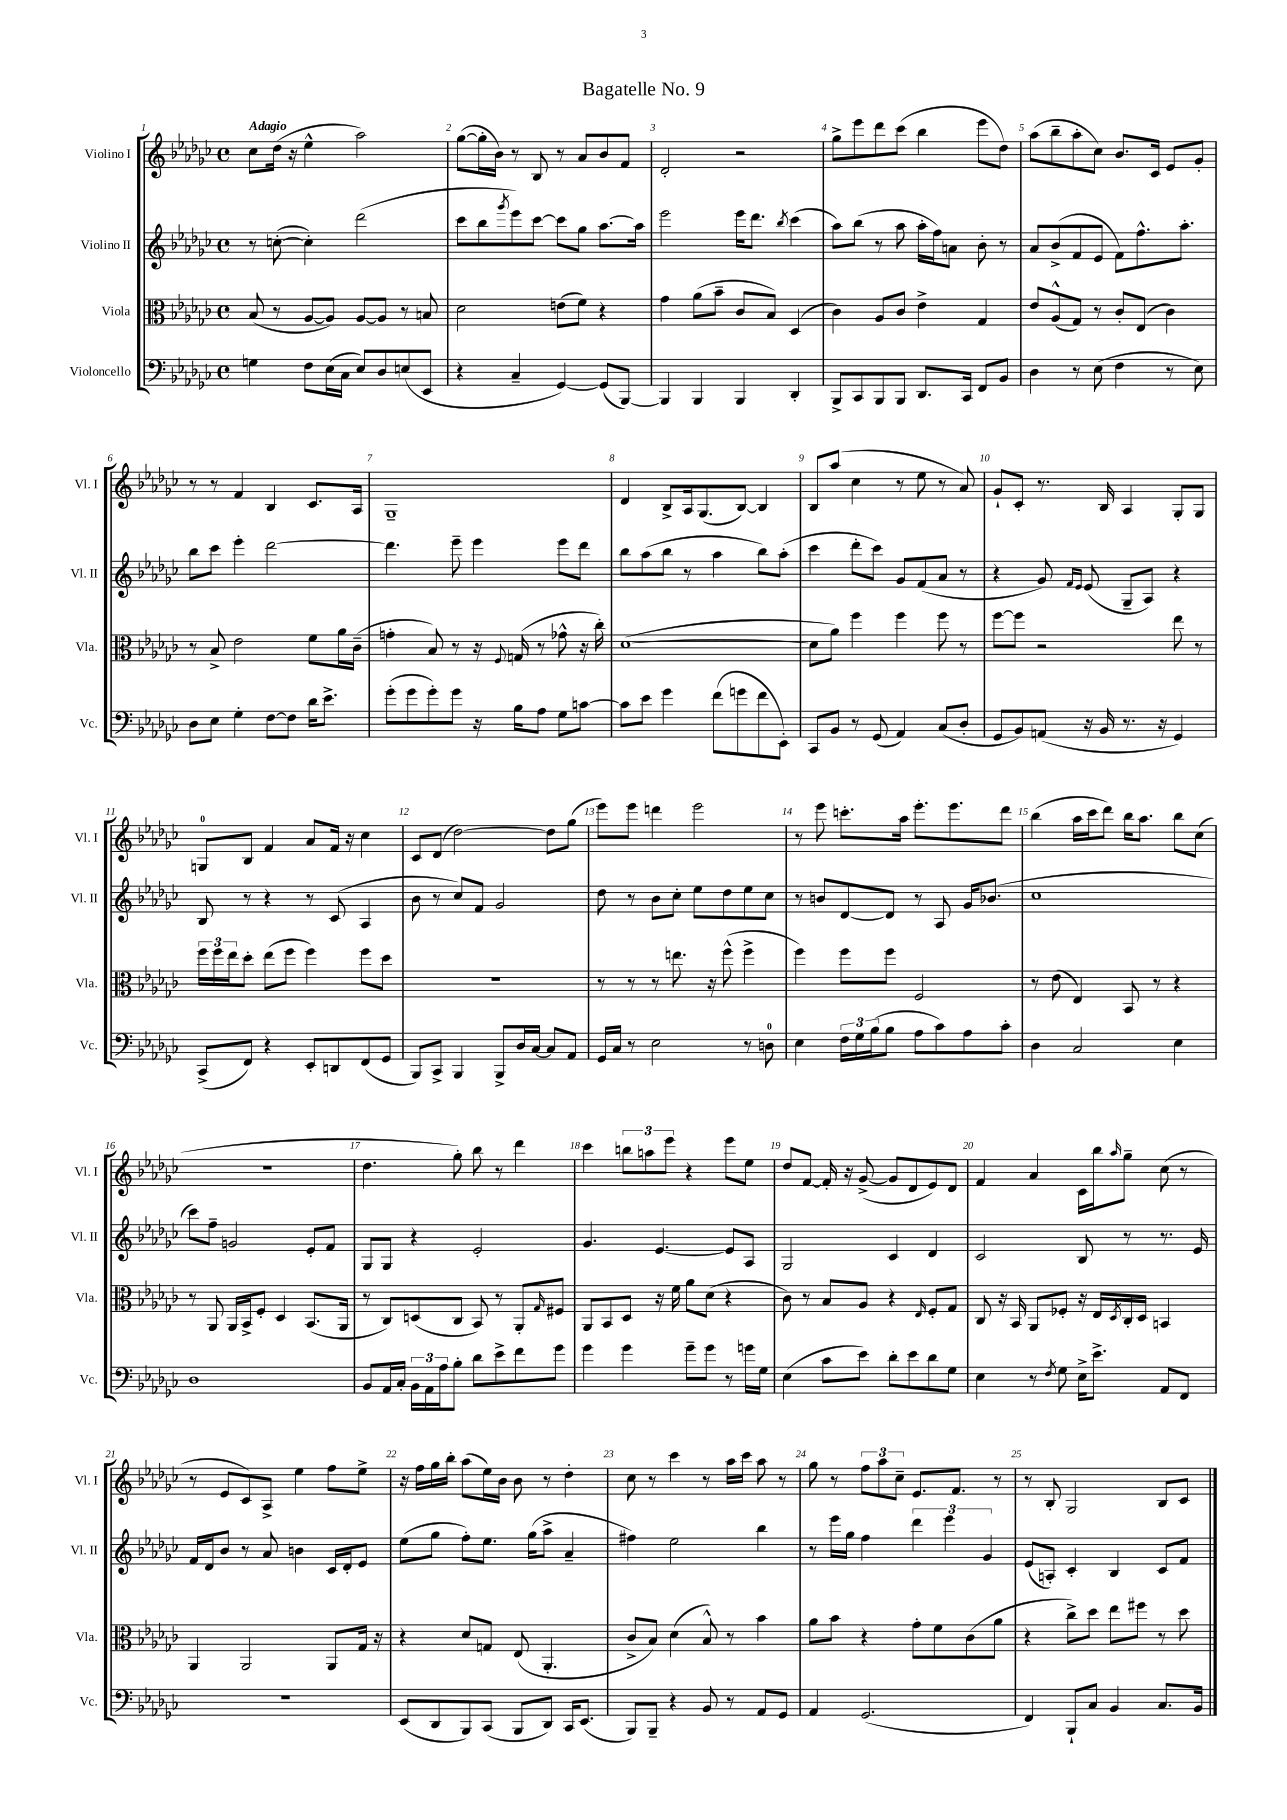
\header { title = "Bagatelle No. 9" }
<<
\new StaffGroup <<
\new Staff = "s0" \with { instrumentName = "Violino I" shortInstrumentName = "Vl. I" } {
    \clef treble \key ges \major \defaultTimeSignature \time 4/4 \tempo "Adagio"
    ces''8 des''16( r16 ees''4-^ aes''2) |
    ges''8~( ges''16-. bes'16) r8 bes8 r8 aes'8 bes'8 f'8 |
    des'2-. r2 |
    ges''8-> ees'''8 des'''8 ces'''8( bes''4 ees'''8 des''8) |
    aes''8( bes''8-- aes''8-. ces''8) bes'8. ces'16 ees'8 ges'8-. |
    r8 r8 f'4 bes4 ces'8. aes16 |
    ges1-- |
    des'4 bes8-> aes16 ges8.( bes8~) bes4 |
    bes8 aes''8( ces''4 r8 ees''8 r8 aes'8) |
    ges'8-! ces'8-. r8. bes16 aes4 ges8-. ges8 |
    g8-0 bes8 f'4 aes'8 f'16 r16 ces''4 |
    ces'8 des'8( des''2~) des''8 ges''8( |
    ees'''8) ees'''8 d'''4 ees'''2 |
    r8 ees'''8 c'''8.-. aes''16 ees'''8.-. ees'''8. des'''8 |
    bes''4( aes''16 ces'''16 des'''8) bes''16 aes''8. bes''8 ces''8( |
    R1 |
    des''4. ges''8-.) bes''8 r8 des'''4 |
    ces'''4 \tuplet 3/2 { b''8 a''8 ees'''8 } r4 ees'''8 ees''8 |
    des''8 f'8~ f'16-. r16 ges'8~->( ges'8 des'8 ees'8) des'8 |
    f'4 aes'4 ces'16 bes''16 \grace { aes''16 } ges''8-- ces''8( r8 |
    r8 ees'8 ces'8) aes8-> ees''4 f''8 ees''8-> |
    r16 f''16 ges''16 bes''16-. aes''8( ees''16) bes'16 bes'8 r8 des''4-. |
    ces''8 r8 ces'''4 r8 aes''16 ces'''16 aes''8 r8 |
    ges''8 r8 \tuplet 3/2 { f''8 aes''8 ces''8-- } ees'8. f'8. r8 |
    r8 bes8-. ges2 bes8 ces'8 \bar "|." |
}
\new Staff = "s1" \with { instrumentName = "Violino II" shortInstrumentName = "Vl. II" } {
    \clef treble \key ges \major \defaultTimeSignature \time 4/4
    r8 c''8~-.( c''4-.) des'''2( |
    ces'''8 bes''8 \acciaccatura { ges'''8 } ees'''8) ces'''8~ ces'''8 ges''8 aes''8.~ aes''16 |
    ees'''2 ees'''16 des'''8. \acciaccatura { bes''8 } ces'''4( |
    aes''8) bes''8( r8 aes''8 aes''16-. f''16) a'8 bes'8-. r8 |
    aes'8 bes'8->( f'8 ees'8 f'8) f''8.-^ aes''8.-. |
    bes''8 ces'''8 ees'''4-. des'''2~ |
    des'''4. ees'''8-- ees'''4 ees'''8 des'''8 |
    bes''8 aes''8( bes''8 r8 aes''4 bes''8) aes''8-.( |
    ces'''4 des'''8-. ces'''8) ges'8 f'8( aes'8 r8 |
    r4 ges'8) \grace { f'16 ees'16 } ees'8( ges8-- aes8) r4 |
    bes8 r8 r4 r8 ces'8( aes4 |
    bes'8 r8 ces''8) f'8 ges'2 |
    des''8 r8 bes'8 ces''8-. ees''8 des''8 ees''8 ces''8 |
    r8 b'8 des'8~ des'8 r8 aes8 ges'16 bes'8.( |
    ces''1 |
    ces'''8) f''8-- g'2 ees'8-. f'8 |
    ges8 ges8 r4 ees'2-. |
    ges'4. ees'4.~ ees'8 aes8 |
    ges2 ces'4 des'4 |
    ces'2 bes8 r8 r8. ees'16 |
    f'16 des'16 bes'8 r8 aes'8 b'4 ces'16 des'16-. ees'8 |
    ees''8( ges''8 f''8-.) ees''8. ges''16( aes''8-> aes'4-- |
    fis''4) ees''2 bes''4 |
    r8 ees'''16 ges''16 f''4 \tuplet 3/2 { des'''4 ees'''4 ges'4 } |
    ees'8( a8-.) ces'4-. bes4 ces'8 f'8 \bar "|." |
}
\new Staff = "s2" \with { instrumentName = "Viola" shortInstrumentName = "Vla." } {
    \clef alto \key ges \major \defaultTimeSignature \time 4/4
    bes8( r8 aes8~ aes8) aes8~ aes8 r8 b8 |
    des'2 e'8( f'8) r4 |
    ges'4 aes'8( bes'8-- ces'8 bes8) des4( |
    ces'4) aes8 ces'8 ees'4-> ges4 |
    ees'8 aes8-^( ges8) r8 ces'8-. ees8( ces'4) |
    r8 bes8-> ees'2 f'8 aes'16 ces'16--( |
    g'4-. bes8) r8 r16 \appoggiatura { f8 } g16( r8 ges'8-^ r16 ces''16-.) |
    des'1~( |
    des'8 aes'8) f''4 f''4 f''8 r8 |
    f''8~ f''8 r2 ees''8 r8 |
    \tuplet 3/2 { f''16 f''16 ees''16 } des''8-. ees''8( f''8 f''4) f''8 des''8 |
    R1 |
    r8 r8 r8 e''8. r16 f''8-^( f''4-> |
    f''4) f''8 f''8 f2 |
    r8 ees'8( ees4) bes,8 r8 r4 |
    r8 aes,8 aes,16 bes,16-> f8-. des4 bes,8.( aes,16 |
    r8 ces8) d8( ces8 bes,8) r8 aes,8-. \grace { ges16 } fis8 |
    aes,8 bes,8 des8 r16 f'16 aes'8 des'8( r4 |
    ces'8) r8 bes8 aes8 r4 \grace { ees16 } f8-. ges8 |
    ces8 r16 bes,16 aes,8 fes8-. r16 ees16 \acciaccatura { des8 } ces16-. des16 b,4 |
    aes,4 aes,2 aes,8 ges16 r16 |
    r4 des'8 g8 ees8( aes,4.-. |
    ces'8-> bes8) des'4( bes8-^) r8 bes'4 |
    aes'8 bes'8 r4 ges'8-. f'8 ces'8( aes'8 |
    r4 ces''8->) des''8 ees''8 fis''8 r8 des''8 \bar "|." |
}
\new Staff = "s3" \with { instrumentName = "Violoncello" shortInstrumentName = "Vc." } {
    \clef bass \key ges \major \defaultTimeSignature \time 4/4
    g4 f8 ees16( ces16 ees8) des8 e8( ees,8 |
    r4 ces4-- ges,4~) ges,8( bes,,8~) |
    bes,,4 bes,,4 bes,,4 des,4-. |
    bes,,8-> ces,8 bes,,8 bes,,8 des,8. ces,16 f,8 bes,8 |
    des4 r8 ees8( f4 r8 ees8) |
    des8 ees8 ges4-. f8~ f8 des'16 ees'8.-> |
    ges'8-.( ges'8 ges'8-.) ges'8 r16 bes16 aes8 ges8 c'8~ |
    c'8 ees'8 ges'4 f'8( g'8 f'8 ees,8-.) |
    ces,8 bes,8 r8 ges,8( aes,4) ces8( des8-. |
    ges,8 bes,8) a,8( r16 bes,16 r8. r16 ges,4) |
    ces,8->( f,8) r4 ees,8-. d,8 f,8( ges,8 |
    bes,,8) ces,8-> bes,,4 bes,,8-> des16 ces16~ ces8 aes,8 |
    ges,16 ces16 r8 ees2 r8 d8-0 |
    ees4 \tuplet 3/2 { f16 ges16 bes16( } bes8 aes8 ces'8) aes8 ces'8-. |
    des4 ces2 ees4 |
    des1 |
    bes,8 aes,16 ces16-. \tuplet 3/2 { bes,16 aes,16 aes16 } bes8-. des'8 ees'8-> f'8 ges'8 |
    ges'4 ges'4 ges'8-- ges'8 r8 g'16 ges16 |
    ees4( ces'8 ees'8) des'8-. ees'8 des'8 ges8 |
    ees4 r8 \acciaccatura { f8 } ges8 ees16-> ees'8.-> aes,8 f,8 |
    r1 |
    ees,8( des,8 bes,,8) ces,8( bes,,8 des,8) ces,16 ees,8.( |
    bes,,8) bes,,8-- r4 bes,8 r8 aes,8 ges,8 |
    aes,4 ges,2.( |
    f,4) bes,,8-! ces8 bes,4 ces8. bes,16 \bar "|." |
}
>>
>>
\layout { \context { \Score \override BarNumber.break-visibility = ##(#f #t #t) barNumberVisibility = #all-bar-numbers-visible } }
